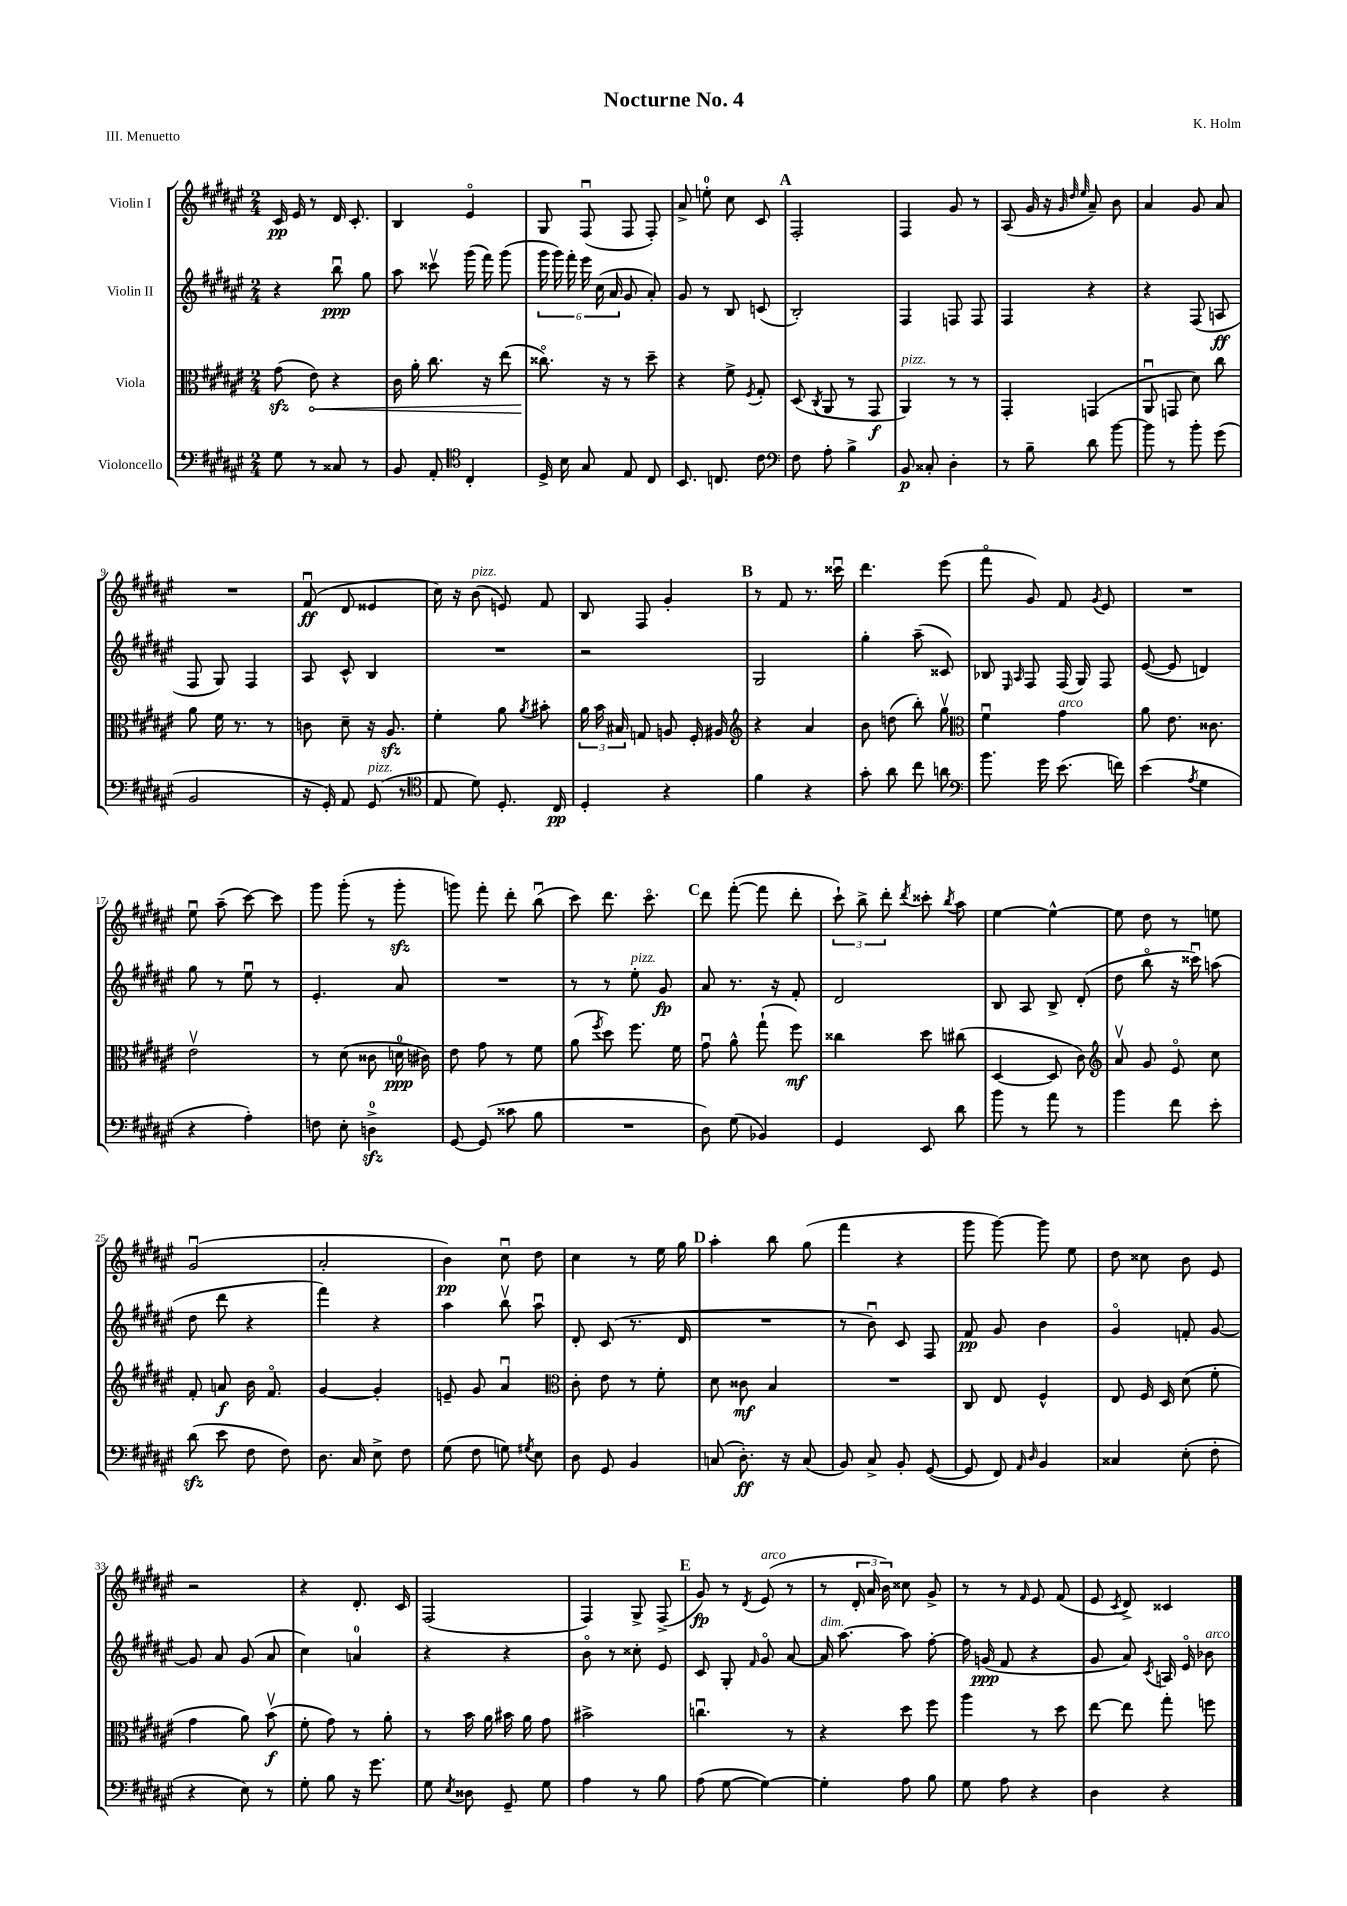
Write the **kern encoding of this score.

**kern	**dynam	**kern	**dynam	**kern	**dynam	**kern	**dynam
*part4	*part4	*part3	*part3	*part2	*part2	*part1	*part1
*staff4	*staff4	*staff3	*staff3	*staff2	*staff2	*staff1	*staff1
*I"Violoncello	*	*I"Viola	*	*I"Violin II	*	*I"Violin I	*
*clefF4	*	*clefC3	*	*clefG2	*	*clefG2	*
*k[f#c#g#d#a#e#]	*	*k[f#c#g#d#a#e#]	*	*k[f#c#g#d#a#e#]	*	*k[f#c#g#d#a#e#]	*
*M2/4	*	*M2/4	*	*M2/4	*	*M2/4	*
=1	=1	=1	=1	=1	=1	=1	=1
8G#\	.	(8g#zz\	.	4r	.	16c#/	pp
.	.	.	.	.	.	16e#/	.
!	!	!	!LO:HP:b	!	!	!	!
8r	.	8e#\)	<	.	.	8r	.
8C##X/	.	4r	.	8bbu\	ppp	16d#/	.
.	.	.	.	.	.	8.c#'/	.
8r	.	.	.	8gg#\	.	.	.
=2	=2	=2	=2	=2	=2	=2	=2
8BB/	.	16c#\	.	8aa#\	.	4B/	.
.	.	16a#'\	.	.	.	.	.
8AA#'/	.	8.cc#\	.	8ccc##Xv\	.	.	.
*clefC4	*	*	*	*	*	*	*
4C#'/	.	.	.	(16ggg#\	.	4e#/	.
.	.	16r	.	16fff#\)	.	.	.
.	.	(8ee#\	.	(8ggg#\	.	.	.
=3	=3	=3	=3	=3	=3	=3	=3
16D#^/	.	8.cc##X\)	.	24ggg#\	.	8G#/	.
.	.	.	.	24ggg#\)	.	.	.
16B\	.	.	.	.	.	.	.
.	.	.	.	24fff#'\	.	.	.
8G#/	.	.	.	24eee#\	.	(8F#u/	.
.	.	.	.	(24cc#\	.	.	.
.	.	16r	[	.	.	.	.
.	.	.	.	24a#/	.	.	.
8E#/	.	8r	.	8g#/	.	8F#/	.
8C#/	.	8dd#~\	.	8a#'/)	.	8F#'/)	.
=4	=4	=4	=4	=4	=4	=4	=4
8.BB/	.	4r	.	8g#/	.	8a#^/	.
.	.	.	.	8r	.	8een'\	.
8.Cn/	.	.	.	.	.	.	.
.	.	8f#^\	.	8B/	.	8cc#\	.
.	.	8qF#/	.	.	.	.	.
8c#\	.	8G#'/	.	(8cn/	.	8c#/	.
!!LO:REH:place=s1:t=A
=5	=5	=5	=5	=5	=5	=5	=5
*clefF4	*	*	*	*	*	*	*
8F#\	.	(8D#/	.	2B'/)	.	2F#'/	.
.	.	8qC#/	.	.	.	.	.
8A#'\	.	8AA#/	.	.	.	.	.
4B^\	.	8r	.	.	.	.	.
.	.	8GG#/	f	.	.	.	.
=6	=6	=6	=6	=6	=6	=6	=6
!	!	!LO:TX:a:i:t=pizz.	!	!	!	!	!
8BB/	p	4AA#/)	.	4F#/	.	4F#/	.
8C##X'/	.	.	.	.	.	.	.
4D#'\	.	8r	.	8Fn/	.	8g#/	.
.	.	8r	.	8F/	.	8r	.
=7	=7	=7	=7	=7	=7	=7	=7
8r	.	4GG#'/	.	4F#/	.	(8A#/	.
8B~\	.	.	.	.	.	16g#/	.
.	.	.	.	.	.	16r	.
.	.	.	.	.	.	32qqg#/	.
.	.	.	.	.	.	32qqdd#/	.
.	.	.	.	.	.	32qqee#/	.
8d#\	.	(4GGn/	.	4r	.	8a#~/)	.
[8b\	.	.	.	.	.	8b\	.
=8	=8	=8	=8	=8	=8	=8	=8
8b\]	.	8AA#u/	.	4r	.	4a#/	.
8r	.	8GGn/	.	.	.	.	.
8b'\	.	8d#\)	.	(8F#/	.	8g#/	.
(8g#\	.	8cc#\	.	8An/	ff	8a#/	.
!!LO:LB:g=z
=9	=9	=9	=9	=9	=9	=9	=9
2BB/	.	8a#\	.	8F#/	.	2r	.
.	.	16f#\	.	8G#/)	.	.	.
.	.	8.r	.	.	.	.	.
.	.	.	.	4F#/	.	.	.
.	.	8r	.	.	.	.	.
=10	=10	=10	=10	=10	=10	=10	=10
16r	.	8cn\	.	8A#/	.	(8f#u/	ff
16GG#'/)	.	.	.	.	.	.	.
8AA#/	.	8d#~\	.	8c#^^/	.	8d#/	.
!LO:TX:a:i:t=pizz.	!	!	!	!	!	!	!
(8GG#/	.	16r	.	4B/	.	4e##X/	.
.	.	8.A#zz/	.	.	.	.	.
8r	.	.	.	.	.	.	.
=11	=11	=11	=11	=11	=11	=11	=11
*clefC4	*	*	*	*	*	*	*
8E#/	.	4f#'\	.	2r	.	16cc#\)	.
.	.	.	.	.	.	16r	.
!	!	!	!	!	!	!LO:TX:a:i:t=pizz.	!
8d#\)	.	.	.	.	.	(8b\	.
8.D#'/	.	8a#\	.	.	.	8en/)	.
.	.	8qa#/	.	.	.	.	.
.	.	8b#X'\	.	.	.	8f#/	.
16C#/	pp	.	.	.	.	.	.
=12	=12	=12	=12	=12	=12	=12	=12
4D#'/	.	24a#\	.	2r	.	8B/	.
.	.	24b\	.	.	.	.	.
.	.	24B#X/	.	.	.	.	.
.	.	8Gn/	.	.	.	8F#/	.
4r	.	8An/	.	.	.	4g#'/	.
.	.	16F#'/	.	.	.	.	.
.	.	16A#X/	.	.	.	.	.
!!LO:REH:place=s1:t=B
=13	=13	=13	=13	=13	=13	=13	=13
*	*	*clefG2	*	*	*	*	*
4f#\	.	4r	.	2G#/	.	8r	.
.	.	.	.	.	.	8f#/	.
4r	.	4a#/	.	.	.	8.r	.
.	.	.	.	.	.	16ccc##Xu\	.
=14	=14	=14	=14	=14	=14	=14	=14
8g#'\	.	8b\	.	4gg#'\	.	4.ddd#\	.
8a#\	.	(8ddn\	.	.	.	.	.
8cc#\	.	8bb'\)	.	(8aa#~\	.	.	.
8an\	.	8gg#v\	.	8c##X/)	.	(8eee#\	.
=15	=15	=15	=15	=15	=15	=15	=15
*clefF4	*	*clefC3	*	*	*	*	*
8.b\	.	4f#u\	.	8B-X/	.	8fff#\	.
.	.	.	.	16qqE#/	.	.	.
.	.	.	.	16qqA#/	.	.	.
.	.	.	.	8F#/	.	8g#/)	.
16g#\	.	.	.	.	.	.	.
!	!	!LO:TX:a:i:t=arco	!	!	!	!	!
(8.e#\	.	4g#\	.	(16F#/	.	8f#/	.
.	.	.	.	16G#/)	.	.	.
.	.	.	.	.	.	8qg#/	.
.	.	.	.	8F#/	.	8e#/	.
16fn\)	.	.	.	.	.	.	.
=16	=16	=16	=16	=16	=16	=16	=16
(4e#\	.	8a#\	.	([8e#/	.	2r	.
.	.	8.e#\	.	8e#/]	.	.	.
8qA#/	.	.	.	.	.	.	.
4G#\	.	.	.	4dn/)	.	.	.
.	.	8.c##X\	.	.	.	.	.
!!LO:LB:g=z
=17	=17	=17	=17	=17	=17	=17	=17
4r	.	2e#v\	.	8gg#\	.	8ee#u\	.
.	.	.	.	8r	.	(8aa#~\	.
4A#'\)	.	.	.	8ee#u\	.	[8ccc#\)	.
.	.	.	.	8r	.	8ccc#\]	.
=18	=18	=18	=18	=18	=18	=18	=18
8Fn\	.	8r	.	4.e#'/	.	8ggg#\	.
8E#'\	.	(8d#\	.	.	.	(8ggg#'\	.
4Dnzz^\	.	8c##X\	.	.	.	8r	.
.	.	16dn\	ppp	8a#/	.	8ggg#zz'\	.
.	.	16c#X\)	.	.	.	.	.
=19	=19	=19	=19	=19	=19	=19	=19
[8GG#/	.	8e#\	.	2r	.	8gggn\)	.
(8GG#/]	.	8g#\	.	.	.	8fff#'\	.
8c##X\	.	8r	.	.	.	8ddd#'\	.
8B\	.	8f#\	.	.	.	(8bbu\	.
=20	=20	=20	=20	=20	=20	=20	=20
2r	.	(8a#\	.	8r	.	8ccc#\)	.
.	.	8qff#/	.	.	.	.	.
.	.	8dd#\)	.	8r	.	8.ddd#\	.
!	!	!	!	!LO:TX:a:i:t=pizz.	!	!	!
.	.	8.ff#\	.	8ee#'\	.	.	.
.	.	.	.	.	.	8.ccc#\	.
.	.	.	.	8g#/	fp	.	.
.	.	16f#\	.	.	.	.	.
!!LO:REH:place=s1:t=C
=21	=21	=21	=21	=21	=21	=21	=21
8D#\)	.	8g#u\	.	8a#/	.	8ddd#\	.
(8G#\	.	8a#^^\	.	8.r	.	([8fff#'\	.
4BB-X/)	.	(8gg#`\	.	.	.	8fff#\]	.
.	.	.	.	16r	.	.	.
.	.	8ff#\)	mf	8f#'/	.	8ddd#'\	.
=22	=22	=22	=22	=22	=22	=22	=22
4GG#/	.	4cc##X\	.	2d#/	.	12ccc#`\)	.
.	.	.	.	.	.	12bb^\	.
.	.	.	.	.	.	12ddd#'\	.
.	.	.	.	.	.	8qddd#/	.
8EE#/	.	8dd#\	.	.	.	8ccc##X'\	.
.	.	.	.	.	.	8qbb/	.
8d#\	.	(8cc#X\	.	.	.	8aa#\	.
=23	=23	=23	=23	=23	=23	=23	=23
8b\	.	[4D#/	.	8B/	.	[4ee#\	.
8r	.	.	.	8A#/	.	.	.
8a#\	.	8D#/]	.	8B^/	.	4ee#^^\_	.
8r	.	8c#\)	.	(8d#'/	.	.	.
=24	=24	=24	=24	=24	=24	=24	=24
*	*	*clefG2	*	*	*	*	*
4b\	.	8a#v/	.	8dd#\	.	8ee#\]	.
.	.	8g#/	.	8bb\	.	8dd#\	.
8f#\	.	8e#/	.	16r	.	8r	.
.	.	.	.	16ccc##Xu\)	.	.	.
8e#'\	.	8cc#\	.	(8aan\	.	8een\	.
!!LO:LB:g=z
=25	=25	=25	=25	=25	=25	=25	=25
(8d#zz\	.	8f#'/	.	8dd#\	.	(2g#u/	.
8e#\	.	8an/	f	8ddd#\	.	.	.
8F#\	.	16b\	.	4r	.	.	.
.	.	8.f#/	.	.	.	.	.
8F#\)	.	.	.	.	.	.	.
=26	=26	=26	=26	=26	=26	=26	=26
8.D#\	.	[4g#/	.	4fff#\)	.	2a#'/	.
16C#/	.	.	.	.	.	.	.
8E#^\	.	4g#'/]	.	4r	.	.	.
8F#\	.	.	.	.	.	.	.
=27	=27	=27	=27	=27	=27	=27	=27
(8G#\	.	8en~/	.	4aa#\	.	4b\)	pp
8F#\	.	8g#/	.	.	.	.	.
8Gn\)	.	4a#u/	.	8bbv\	.	8cc#u\	.
8qG#X/	.	.	.	.	.	.	.
8E#\	.	.	.	8aa#u\	.	8dd#\	.
=28	=28	=28	=28	=28	=28	=28	=28
*	*	*clefC3	*	*	*	*	*
8D#\	.	8c#'\	.	8d#'/	.	4cc#\	.
8GG#/	.	8e#\	.	(8c#/	.	.	.
4BB/	.	8r	.	8.r	.	8r	.
.	.	8f#'\	.	.	.	16ee#\	.
.	.	.	.	16d#/	.	16gg#\	.
!!LO:REH:place=s1:t=D
=29	=29	=29	=29	=29	=29	=29	=29
(8Cn/	.	8d#\	.	2r	.	4aa#'\	.
8.D#'\)	ff	8c##X\	mf	.	.	.	.
.	.	4B/	.	.	.	8bb\	.
16r	.	.	.	.	.	.	.
(8C/	.	.	.	.	.	(8gg#\	.
=30	=30	=30	=30	=30	=30	=30	=30
8BB/)	.	2r	.	8r	.	4fff#\	.
8C#^/	.	.	.	8bu\)	.	.	.
8BB'/	.	.	.	8c#/	.	4r	.
([8GG#/	.	.	.	8F#/	.	.	.
=31	=31	=31	=31	=31	=31	=31	=31
8GG#/]	.	8C#/	.	8f#/	pp	8ggg#\	.
8FF#/)	.	8E#/	.	8g#/	.	[8ggg#\)	.
16qqAA#/	.	.	.	.	.	.	.
16qqD#/	.	.	.	.	.	.	.
4BB/	.	4F#^^/	.	4b\	.	8ggg#\]	.
.	.	.	.	.	.	8ee#\	.
=32	=32	=32	=32	=32	=32	=32	=32
4C##X/	.	8E#/	.	4g#/	.	8dd#\	.
.	.	16F#/	.	.	.	8cc##X\	.
.	.	16D#/	.	.	.	.	.
(8E#'\	.	(8d#\	.	8fn'/	.	8b\	.
8F#'\	.	8f#'\	.	[8g#/	.	8e#/	.
!!LO:LB:g=z
=33	=33	=33	=33	=33	=33	=33	=33
4r	.	4g#\	.	8g#/]	.	2r	.
.	.	.	.	8a#/	.	.	.
8E#\)	.	8a#\)	.	(8g#/	.	.	.
8r	.	(8bv\	f	8a#/	.	.	.
=34	=34	=34	=34	=34	=34	=34	=34
8G#'\	.	8f#'\	.	4cc#\)	.	4r	.
8B\	.	8g#\)	.	.	.	.	.
16r	.	8r	.	4an/	.	8.d#'/	.
8.g#\	.	.	.	.	.	.	.
.	.	8a#'\	.	.	.	.	.
.	.	.	.	.	.	16c#/	.
=35	=35	=35	=35	=35	=35	=35	=35
8G#\	.	8r	.	4r	.	(2F#/	.
8qE#/	.	.	.	.	.	.	.
8D##X\	.	16b\	.	.	.	.	.
.	.	16a#\	.	.	.	.	.
8GG#~/	.	16b#X\	.	4r	.	.	.
.	.	16a#\	.	.	.	.	.
8G#\	.	8g#\	.	.	.	.	.
=36	=36	=36	=36	=36	=36	=36	=36
4A#\	.	2b#X^\	.	8b\	.	4F#/)	.
.	.	.	.	8r	.	.	.
8r	.	.	.	8cc##X'\	.	8G#^/	.
8B\	.	.	.	8e#/	.	(8F#^/	.
!!LO:REH:place=s1:t=E
=37	=37	=37	=37	=37	=37	=37	=37
(8A#\	.	4.ccnu\	.	8c#/	.	8g#/)	fp
[8G#\	.	.	.	8G#'/	.	8r	.
.	.	.	.	16qqf#/	.	8qd#/	.
!	!	!	!	!	!	!LO:TX:a:i:t=arco	!
4G#\_)	.	.	.	8g#/	.	(8e#/	.
.	.	8r	.	[8a#/	.	8r	.
=38	=38	=38	=38	=38	=38	=38	=38
!	!	!	!	!LO:TX:a:i:t=dim.	!	!	!
4G#'\]	.	4r	.	16a#/]	.	8r	.
.	.	.	.	[8.aa#\	.	.	.
.	.	.	.	.	.	24d#'/	.
.	.	.	.	.	.	24a#/	.
.	.	.	.	.	.	24b\)	.
8A#\	.	8dd#\	.	8aa#\]	.	8cc##X\	.
8B\	.	8ff#\	.	[8ff#'\	.	8g#^/	.
=39	=39	=39	=39	=39	=39	=39	=39
8G#\	.	4aa#\	.	16ff#\]	.	8r	.
.	.	.	.	(16gn/	ppp	.	.
8A#\	.	.	.	8f#/	.	8r	.
.	.	.	.	.	.	16qqf#/	.
4r	.	8r	.	4r	.	8e#/	.
.	.	8dd#\	.	.	.	(8f#/	.
=40	=40	=40	=40	=40	=40	=40	=40
4D#\	.	[8ee#\	.	8g#/	.	8e#/	.
.	.	.	.	.	.	8qc#/	.
.	.	8ee#\]	.	8a#/)	.	8d#^/)	.
.	.	.	.	8qc#/	.	.	.
4r	.	8gg#'\	.	16An/	.	4c##X/	.
.	.	.	.	16e#/	.	.	.
!	!	!	!	!LO:TX:a:i:t=arco	!	!	!
.	.	8ffn\	.	8b-X\	.	.	.
==	==	==	==	==	==	==	==
*-	*-	*-	*-	*-	*-	*-	*-
